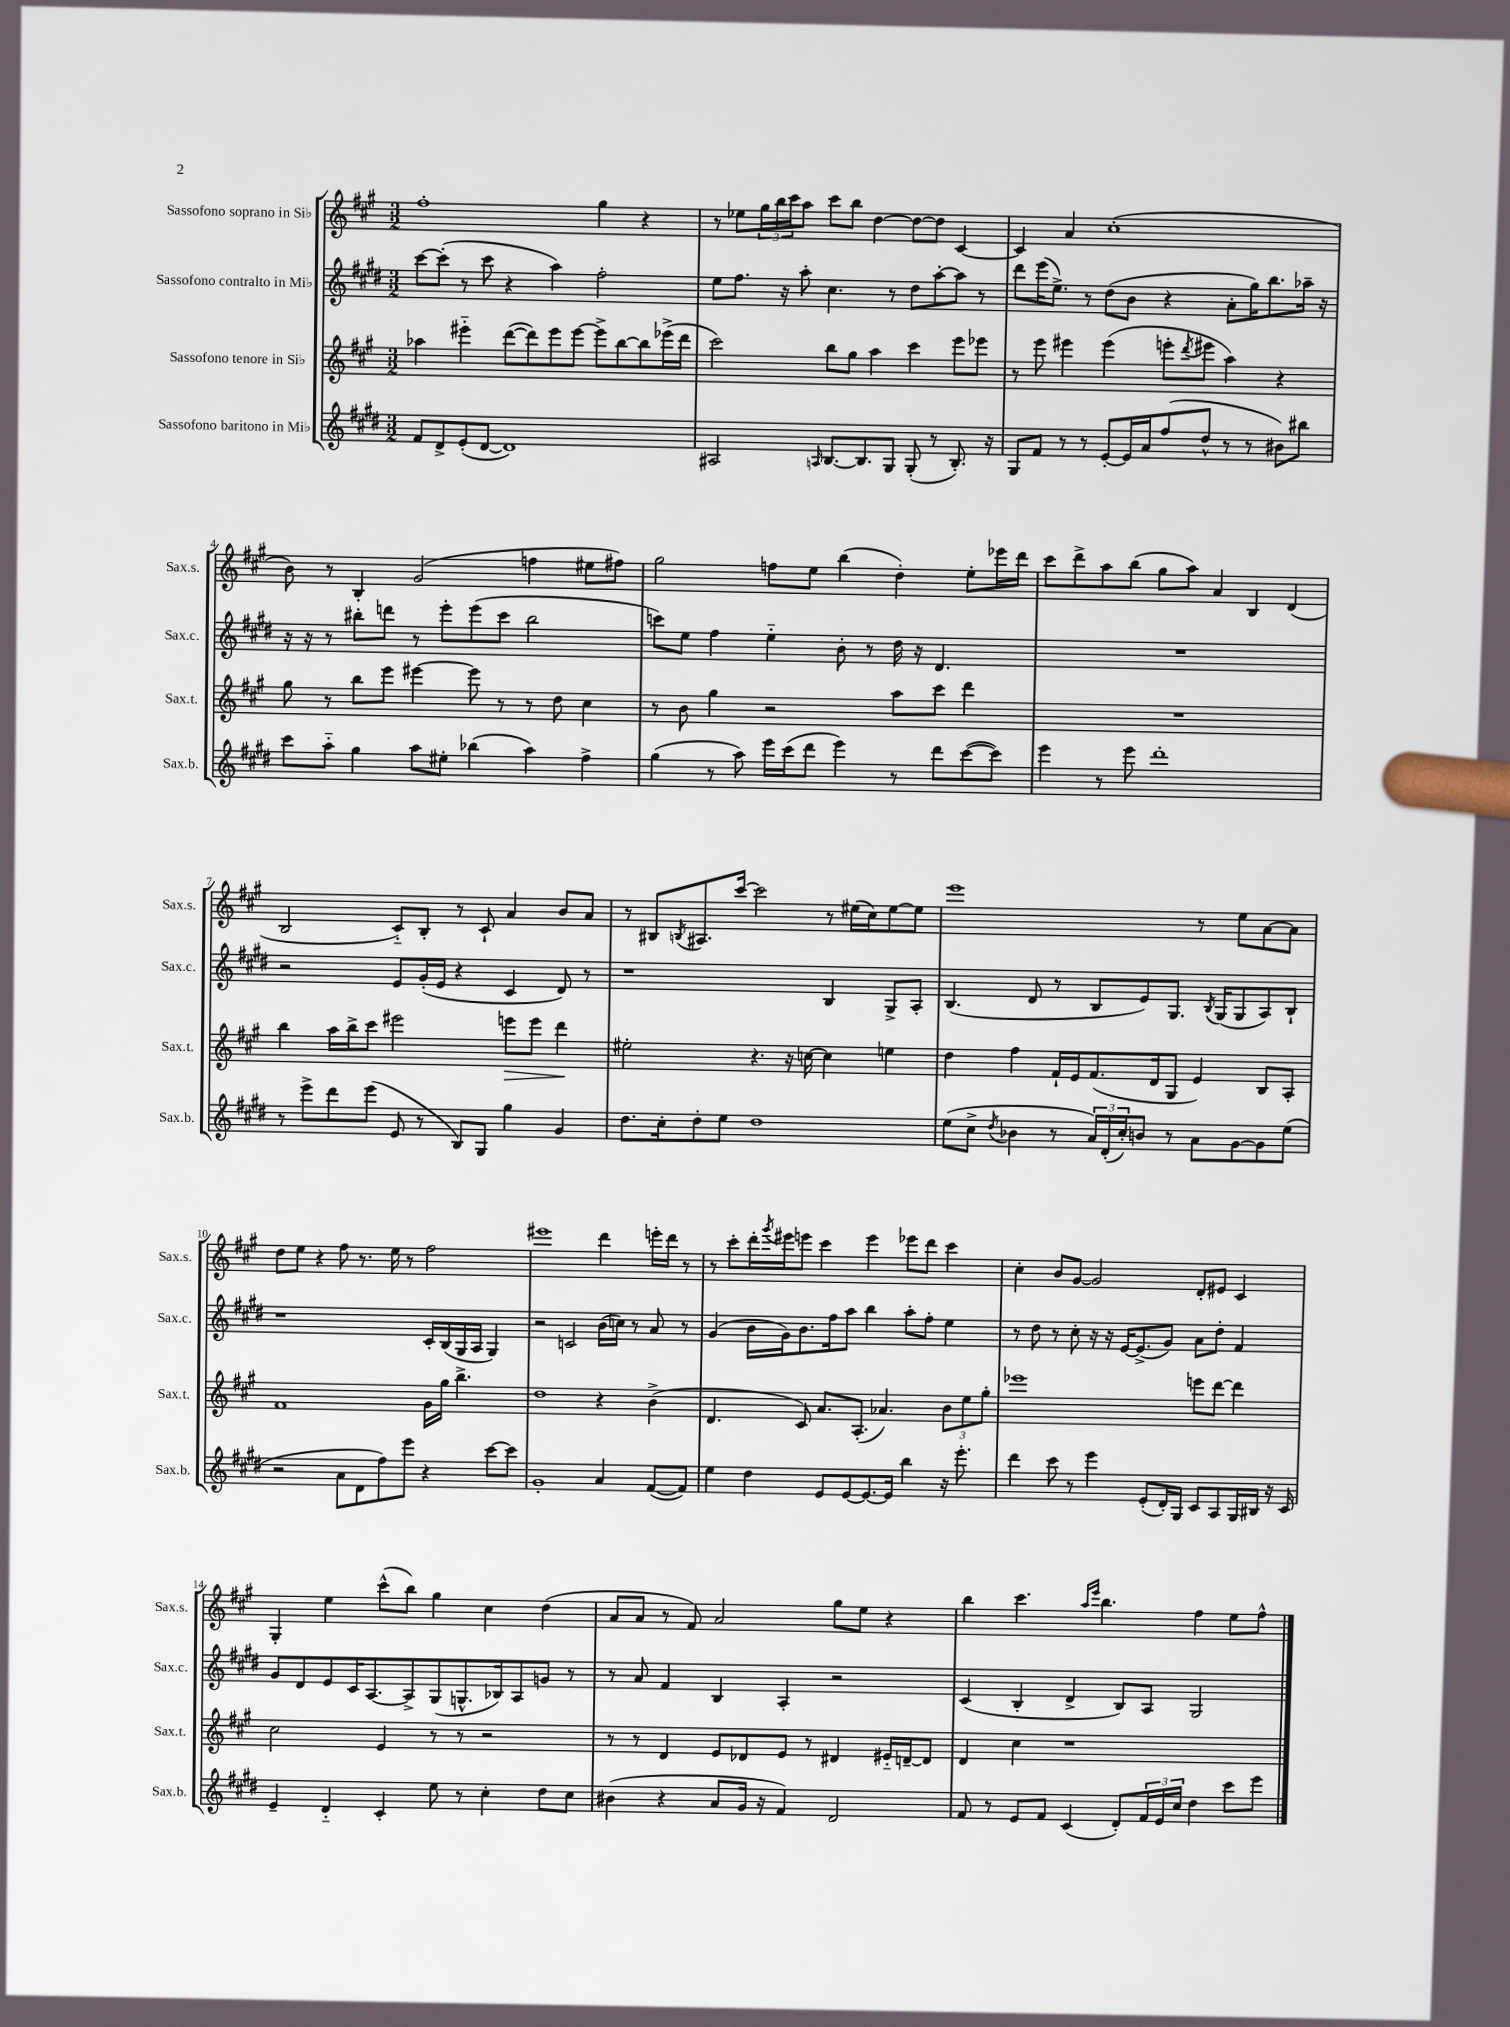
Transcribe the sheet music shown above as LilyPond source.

<<
\new StaffGroup <<
\new Staff = "s0" \with { instrumentName = "Sassofono soprano in Sib" shortInstrumentName = "Sax.s." } {
    \clef treble \key a \major \numericTimeSignature \time 3/2
    fis''1-. gis''4 r4 |
    r8 ees''8 \tuplet 3/2 { gis''16 b''16 cis'''16 } a''8 cis'''8 b''8 d''4~ d''8~ d''8 cis'4~ |
    cis'4 a'4 cis''1-.( |
    b'8) r8 b4-. gis'2( f''4 eis''8 fis''8) |
    gis''2 f''8 e''8 b''4( d''4-.) e''8-. ees'''16 d'''16 |
    cis'''8 d'''8-> a''8 b''8( gis''8 a''8) a'4 b4 d'4( |
    b2 cis'8-_) b8-. r8 cis'8-! a'4 b'8 a'8 |
    r8 bis8 \acciaccatura { b8 } ais8. cis'''16~ cis'''2 r8 eis''16( cis''16) eis''8~ eis''8 |
    e'''1 r8 e''8 a'8~ a'8 |
    d''8 e''8 r4 fis''8 r8. e''16 r8 fis''2 |
    eis'''1 d'''4 e'''16-. d'''16 r8 |
    r8 cis'''8-. d'''16-. \acciaccatura { gis'''8 } eis'''16 e'''8 cis'''4 e'''4 ees'''8 d'''8 cis'''4 |
    cis''4-. b'8 gis'8~ gis'2 d'8-. eis'8 cis'4 |
    gis4-. e''4 cis'''8-^( b''8) gis''4 cis''4 d''4( |
    a'8 a'8 r8 fis'8) a'2 gis''8 e''8 r4 |
    b''4 cis'''4. \grace { a''16 e'''16 } b''4. fis''4 e''8 fis''8-^ \bar "|." |
}
\new Staff = "s1" \with { instrumentName = "Sassofono contralto in Mib" shortInstrumentName = "Sax.c." } {
    \clef treble \key e \major \numericTimeSignature \time 3/2
    cis'''8~ cis'''8-.( r8 cis'''8 r4 a''4) fis''2-. |
    e''8 fis''8. r16 a''8-. cis''4. r8 dis''8 a''8~-. a''8 r8 |
    dis'''8 e'''16( e''8.->) r8 dis''8( b'8 r4 a'8-. gis''16) b''8. aes''16-- r16 |
    r16 r16 r8 bis''8-. d'''8 r8 e'''8-. e'''8( cis'''8 bis''2 |
    c'''8) e''8 fis''4 e''4-_ b'8-. r8 dis''16 r16 dis'4. |
    R1. |
    r2 e'8 gis'16-.( e'16 r4 cis'4 dis'8) r8 |
    r1 b4 gis8-> a8-. |
    b4.( dis'8 r8 b8 e'8) gis8. \acciaccatura { b8 } gis16( gis8 a8) b8-! |
    r1 cis'16-. b16( gis16 a16 gis4) |
    r2 c'2 b'16( c''16) r8 a'8 r8 |
    gis'4( b'16 gis'16) b'8. fis''16 a''8 b''4 a''8-. fis''8-. e''4 |
    r8 dis''8 r8 cis''8-. r16 r16 e'16~ e'8.->( gis'8) a'8 dis''8-. fis'4 |
    gis'8 dis'8 e'8 cis'16 a8.~ a8-> gis8( g8.-^ bes16) a8 g'8 r8 |
    r8 a'8 fis'4 b4 a4-. r2 |
    cis'4( b4-. dis'4-> b8) a8 gis2 \bar "|." |
}
\new Staff = "s2" \with { instrumentName = "Sassofono tenore in Sib" shortInstrumentName = "Sax.t." } {
    \clef treble \key a \major \numericTimeSignature \time 3/2
    aes''4 eis'''4-_ d'''8~( d'''8) eis'''8 eis'''8~ eis'''8-> b''8~ b''8 ees'''16->( d'''16 |
    cis'''2) b''8 gis''8 a''4 cis'''4 e'''8 ees'''8 |
    r8 e'''8 eis'''4 eis'''4( e'''8-. \acciaccatura { d'''8 } eis'''8 a''4) r4 |
    gis''8 r8 b''8 e'''8 eis'''4~ eis'''8 r8 r8 d''8 cis''4 |
    r8 b'8 gis''4 r2 a''8 cis'''8 d'''4 |
    R1. |
    b''4 a''16 b''16-> cis'''8 eis'''2 e'''8\> e'''8 d'''4\! |
    eis''2-. r4. r16 c''16~ c''4 e''4 |
    d''4 fis''4 fis'16-! e'16 fis'8.( d'16 gis8 e'4) b8 a8-. |
    fis'1 gis'16 gis''16 b''4.-> |
    d''1 r4 b'4->( |
    d'4. cis'8) a'8. a8.-.( aes'4.) \tuplet 3/2 { b'8 e''8 gis''8-. } |
    ees'''1 e'''8 d'''8~ d'''4 |
    cis''2 e'4 r8 r8 r2 |
    r8 r8 d'4 e'8 des'8 e'8 r8 dis'4 eis'16-_ d'16~-- d'8 |
    d'4 cis''4 r1 \bar "|." |
}
\new Staff = "s3" \with { instrumentName = "Sassofono baritono in Mib" shortInstrumentName = "Sax.b." } {
    \clef treble \key e \major \numericTimeSignature \time 3/2
    fis'8 dis'8-> e'8-.( dis'8~ dis'1) |
    ais2 \grace { a16 } b8.~ b8. gis8 gis8-.( r8 b8.-.) r16 |
    gis8 fis'8 r8 r8 e'8~-. e'16 a'16 fis''8( dis''8-^ r8 r8 bis'8) bis''8 |
    cis'''8 a''8-_ gis''4 a''8 eis''8-. bes''4( a''4) fis''4-> |
    gis''4( r8 a''8) e'''16 cis'''16( dis'''8 e'''4) r8 dis'''8 cis'''8~( cis'''8) |
    e'''4 r8 e'''8 dis'''1-. |
    r8 e'''8-> dis'''8 e'''8( e'8 r8 b8) gis8 gis''4 gis'4 |
    dis''8. cis''16-. dis''8-. e''8 dis''1 |
    e''8( cis''8-> \acciaccatura { dis''8 } bes'4 r8 \tuplet 3/2 { a'16) dis'16-.( cis''16-.) } b'8 r8 a'8 gis'8~ gis'8 e''8( |
    r2 a'8 dis'8 fis''8) e'''8 r4 cis'''8~ cis'''8 |
    gis'1-. a'4 fis'8~( fis'8) |
    e''4 dis''4 e'8 e'8~ e'8.~ e'16 b''4 r16 e'''8.-. |
    dis'''4 cis'''8 r8 e'''4 e'8-.( dis'16-.) gis16 cis'8 a8 gis16 bis16 r16 cis'16 |
    e'4-- dis'4-_ cis'4-. e''8 r8 cis''4-. dis''8 cis''8 |
    bis'4( r4 a'8 gis'16 r16 fis'4) dis'2 |
    fis'8 r8 e'8 fis'8 cis'4( dis'8-.) \tuplet 3/2 { fis'16 e'16 cis''16 } dis''4 cis'''8 e'''8 \bar "|." |
}
>>
>>
